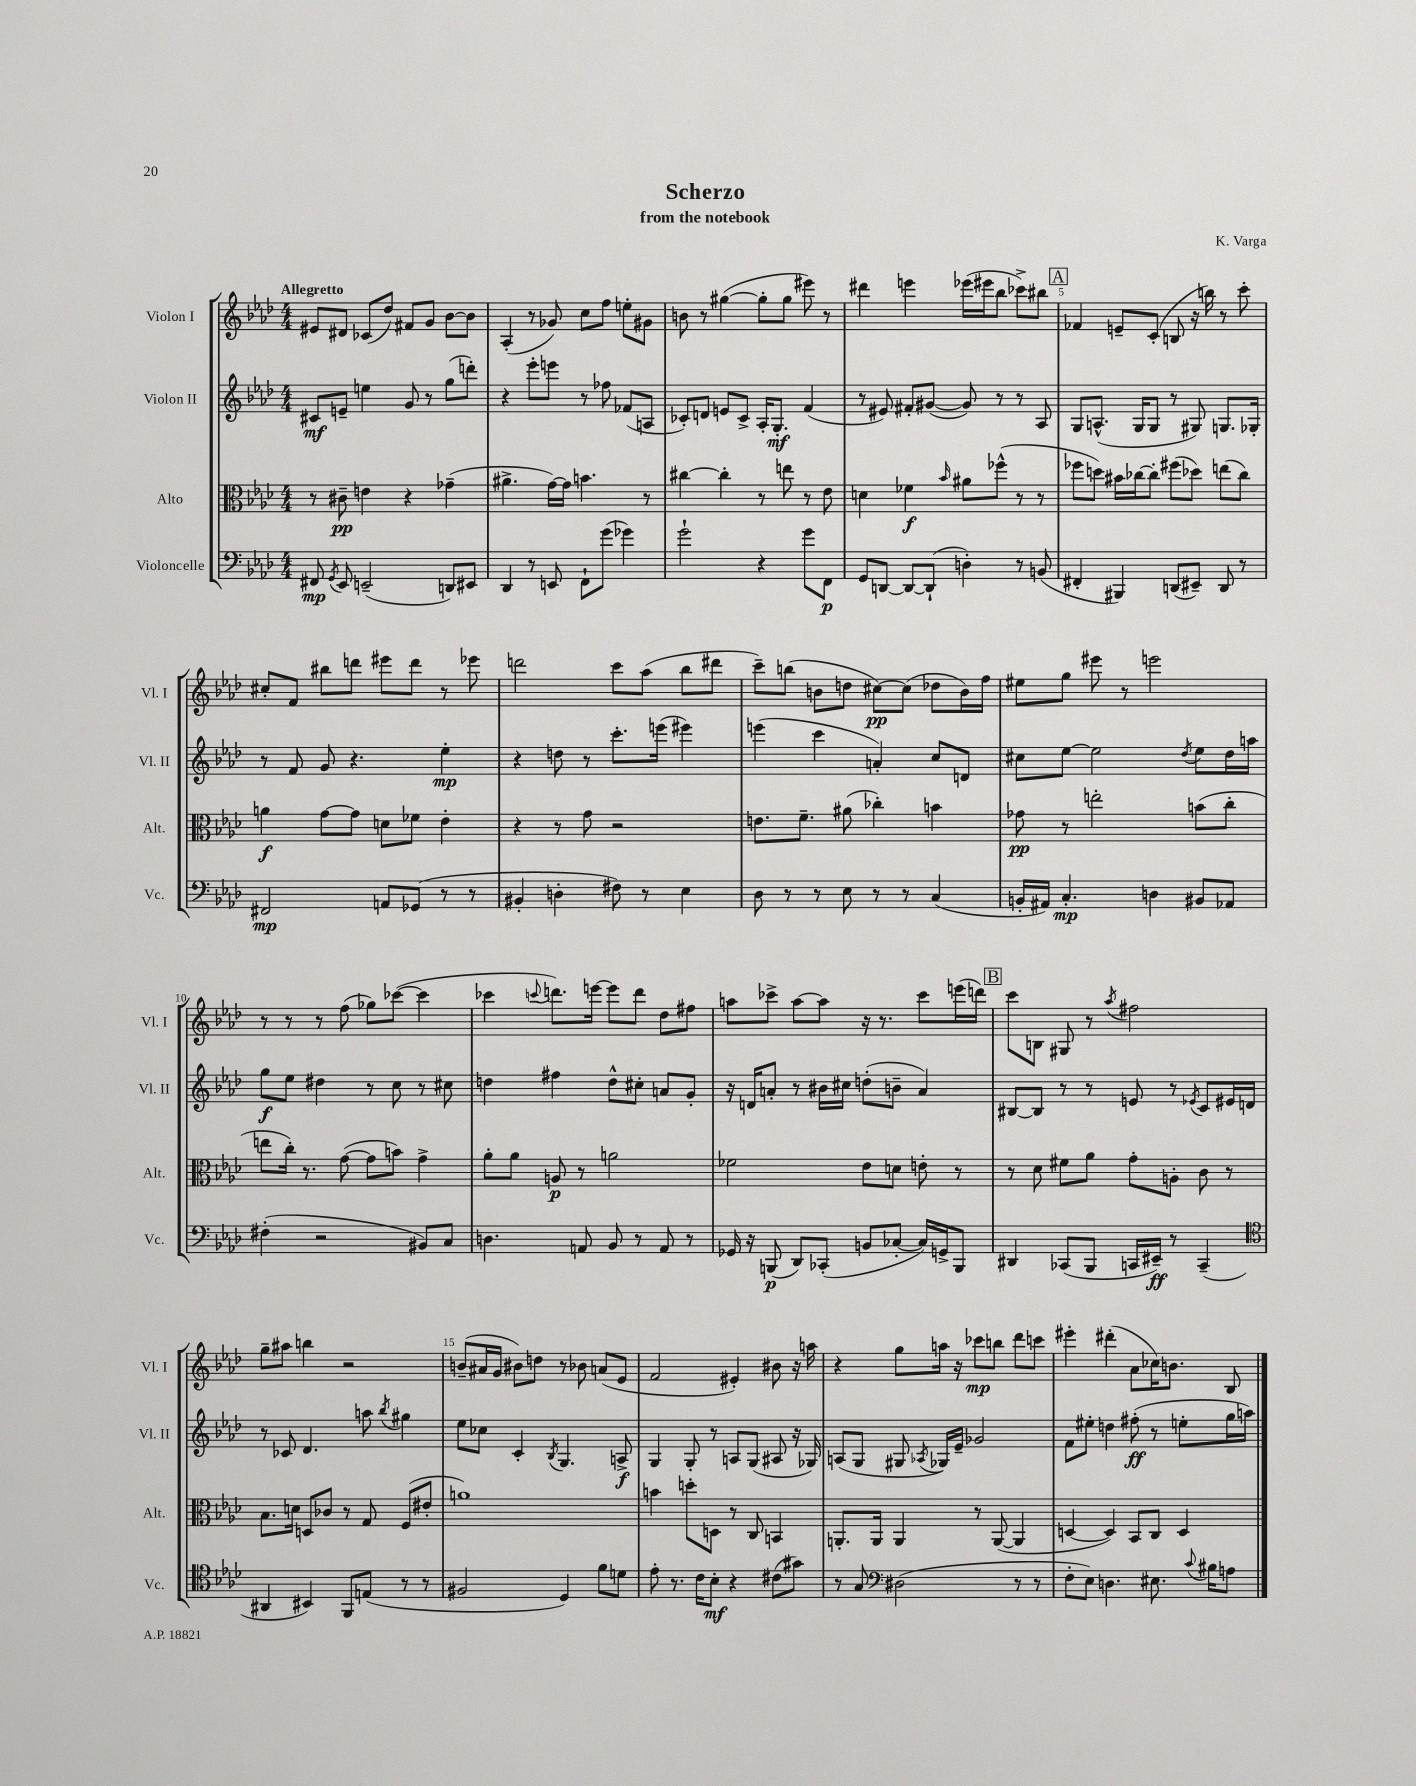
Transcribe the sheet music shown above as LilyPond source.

\header { title = "Scherzo" composer = "K. Varga" subtitle = "from the notebook" }
<<
\new StaffGroup <<
\new Staff = "s0" \with { instrumentName = "Violon I" shortInstrumentName = "Vl. I" } {
    \clef treble \key aes \major \numericTimeSignature \time 4/4 \tempo "Allegretto"
    \autoBeamOff eis'8[ dis'8] ces'8[( des''8]) fis'8[ g'8] bes'8[~ bes'8] |
    aes4-.( r8 ges'8) c''8[ f''8] e''8[-. gis'8] |
    b'8 r8 gis''4~( gis''8[-. gis''8] eis'''8) r8 |
    dis'''4 e'''4 ees'''16[( eis'''16 bes''8] ces'''8[->) bis''8] |
    \mark \markup { \box "A" } fes'4 e'8[-- c'8]-.( b8 r16 b''16) r8 c'''8-. |
    cis''8[-. f'8] bis''8[ d'''8] eis'''8[ d'''8] r8 ees'''8 |
    d'''2 c'''8[ aes''8]( bes''8[ dis'''8] |
    c'''8[--) b''8]( b'8[ d''8] cis''8[~\pp) cis''8]( des''8[ b'16) f''16] |
    eis''8[ g''8] eis'''8 r8 e'''2 |
    r8 r8 r8 f''8( ges''8[) ces'''8]~( ces'''4 |
    ces'''4 \appoggiatura { c'''8 } d'''8.[) e'''16]~ e'''8[ d'''8] des''8[ fis''8] |
    a''8[ ces'''8]-> a''8[~ a''8] r16 r8. ces'''8[ e'''16( d'''16]) |
    \mark \markup { \box "B" } c'''8[ b8] gis8 r8 \acciaccatura { aes''8 } fis''2 |
    g''8[-- ais''8] b''4 r2 |
    b'8[--( ais'16 g'16] bis'8[) d''8] r8 bes'8 a'8[( ees'8] |
    f'2 eis'4-.) bis'8 r16 a''16 |
    r4 g''8[ a''16] r16 ces'''8[\mp b''8] des'''8[ c'''8] |
    eis'''4-. dis'''4-.( aes'8[ ces''16) b'8.] bes8 \bar "|." |
}
\new Staff = "s1" \with { instrumentName = "Violon II" shortInstrumentName = "Vl. II" } {
    \clef treble \key aes \major \numericTimeSignature \time 4/4
    \autoBeamOff cis'8[\mf e'8]-- e''4 g'8 r8 g''8[( d'''8]-.) |
    r4 ees'''8[-. e'''8] r8 fes''8 fes'8[( a8] |
    ces'8[-.) d'8] e'8[ ces'8]-> aes16[-. g8.]-.\mf f'4( |
    r8 eis'8) fis'8[-. gis'8]~( gis'8) r8 r8 aes8 |
    \mark \markup { \box "A" } g8[ a8.]-^( g16[ g8] r8 gis8) g8.[ ges16]-. |
    r8 f'8 g'8 r4. ees''4-.\mp |
    r4 d''8 r8 c'''8.[-. e'''16]( eis'''4) |
    e'''4( c'''4 a'4-.) c''8[ d'8] |
    cis''8[ ees''8]~ ees''2 \acciaccatura { des''8 } ees''8[ des''16 a''16] |
    g''8[\f ees''8] dis''4 r8 c''8 r8 cis''8 |
    d''4 fis''4 d''8[-^ cis''8]-. a'8[ g'8]-. |
    r16 d'16[ a'8]-. r8 bis'16[ cis''16] d''8[-.( b'8]-- a'4) |
    \mark \markup { \box "B" } bis8[~ bis8] r8 r8 e'8 r8 \acciaccatura { ees'8 } c'8[ eis'16 d'16] |
    r8 ces'8 des'4. a''8 \acciaccatura { bes''8 } gis''4 |
    ees''8[ ces''8] c'4-. \acciaccatura { bes8 } g4. a8->\f |
    g4 g8-. r8 a8[ g8]( ais8 r16 ges16) |
    a8[( g8] gis8 \acciaccatura { aes8 } ges16[) ees'16]-- ges'2 |
    f'8[ eis''8]-. d''4 fis''8-.\ff( r8 e''8[-. g''16 a''16]) \bar "|." |
}
\new Staff = "s2" \with { instrumentName = "Alto" shortInstrumentName = "Alt." } {
    \clef alto \key aes \major \numericTimeSignature \time 4/4
    \autoBeamOff r8 cis'8--\pp e'4 r4 ges'4--( |
    ais'4.-> g'16[~) g'16] b'4. r8 |
    cis''4~ cis''4-. r8 e''8 r8 ees'8 |
    d'4 fes'4\f \grace { bes'16 } ais'8[ fes''8]-^( r8 r8 |
    \mark \markup { \box "A" } fes''8[ d''8]) bis'16[ ces''16~ ces''8]-. fis''8[( des''8]) e''8[( ces''8]) |
    a'4\f g'8[~ g'8] d'8[ fes'8] ees'4-. |
    r4 r8 g'8 r2 |
    e'8.[ f'8.]-- ais'8( ces''4-.) b'4 |
    ges'8\pp r8 e''2-. b'8[( c''8]-. |
    e''8[ c''16]-.) r8. g'8~( g'8[ b'8]) g'4-> |
    aes'8[-. aes'8] a8\p r8 a'2 |
    fes'2 ees'8[ d'8] e'8-. r8 |
    \mark \markup { \box "B" } r8 des'8 fis'8[ aes'8] g'8[-. a8]-. c'8 r8 |
    bes8.[ d'16] d8[ ces'8] r8 g8 f8[( eis'8]-. |
    a'1) |
    b'4 d''8[-. d8] r8 c8 b,4 |
    a,8.[-. a,16] a,4 r8 a,8~( a,4 |
    d4~ d4) bes,8[ c8] d4 \bar "|." |
}
\new Staff = "s3" \with { instrumentName = "Violoncelle" shortInstrumentName = "Vc." } {
    \clef bass \key aes \major \numericTimeSignature \time 4/4
    \autoBeamOff fis,8\mp \acciaccatura { g,8 } ees,8 e,2--( d,8[) eis,8] |
    des,4 r8 e,8 f,8[-! g'8]( ges'4) |
    g'2-! r4 g'8[ f,8]\p |
    g,8[ d,8]~ d,8[~ d,8]-!( d4-.) r8 b,8( |
    \mark \markup { \box "A" } fis,4-. bis,,4) d,8[( eis,8]--) d,8 r8 |
    fis,2\mp a,8[ ges,8]( r8 r8 |
    bis,4-. d4-. fis8) r8 ees4 |
    des8 r8 r8 ees8 r8 r8 c4( |
    b,16[-. ais,16]) c4.-.\mp d4 bis,8[ aes,8] |
    fis4-.( r2 bis,8[) c8] |
    d4. a,8 bes,8 r8 a,8 r8 |
    ges,16 r16 b,,8\p( des,8[) ces,8]-.( b,8[ ces8]~-. ces16[) g,16-> b,,8] |
    \mark \markup { \box "B" } dis,4 ces,8[( bes,,8] c,16[ eis,16]--\ff) r8 c,4--( |
    \clef tenor ais,4 bis,4) f,8[ e8]( r8 r8 |
    fis2 des4) f'8[ d'8] |
    ees'8-. r8. c'16[ bes8]-.\mf r4 cis'8[( gis'8]) |
    r8 g8 \clef bass dis2( r8 r8 |
    f8[-. ees8]) d4. eis8. \appoggiatura { c'8 } bis16[ a8] \bar "|." |
}
>>
>>
\layout { \context { \Score \override BarNumber.break-visibility = ##(#f #t #t) barNumberVisibility = #(every-nth-bar-number-visible 5) } }
